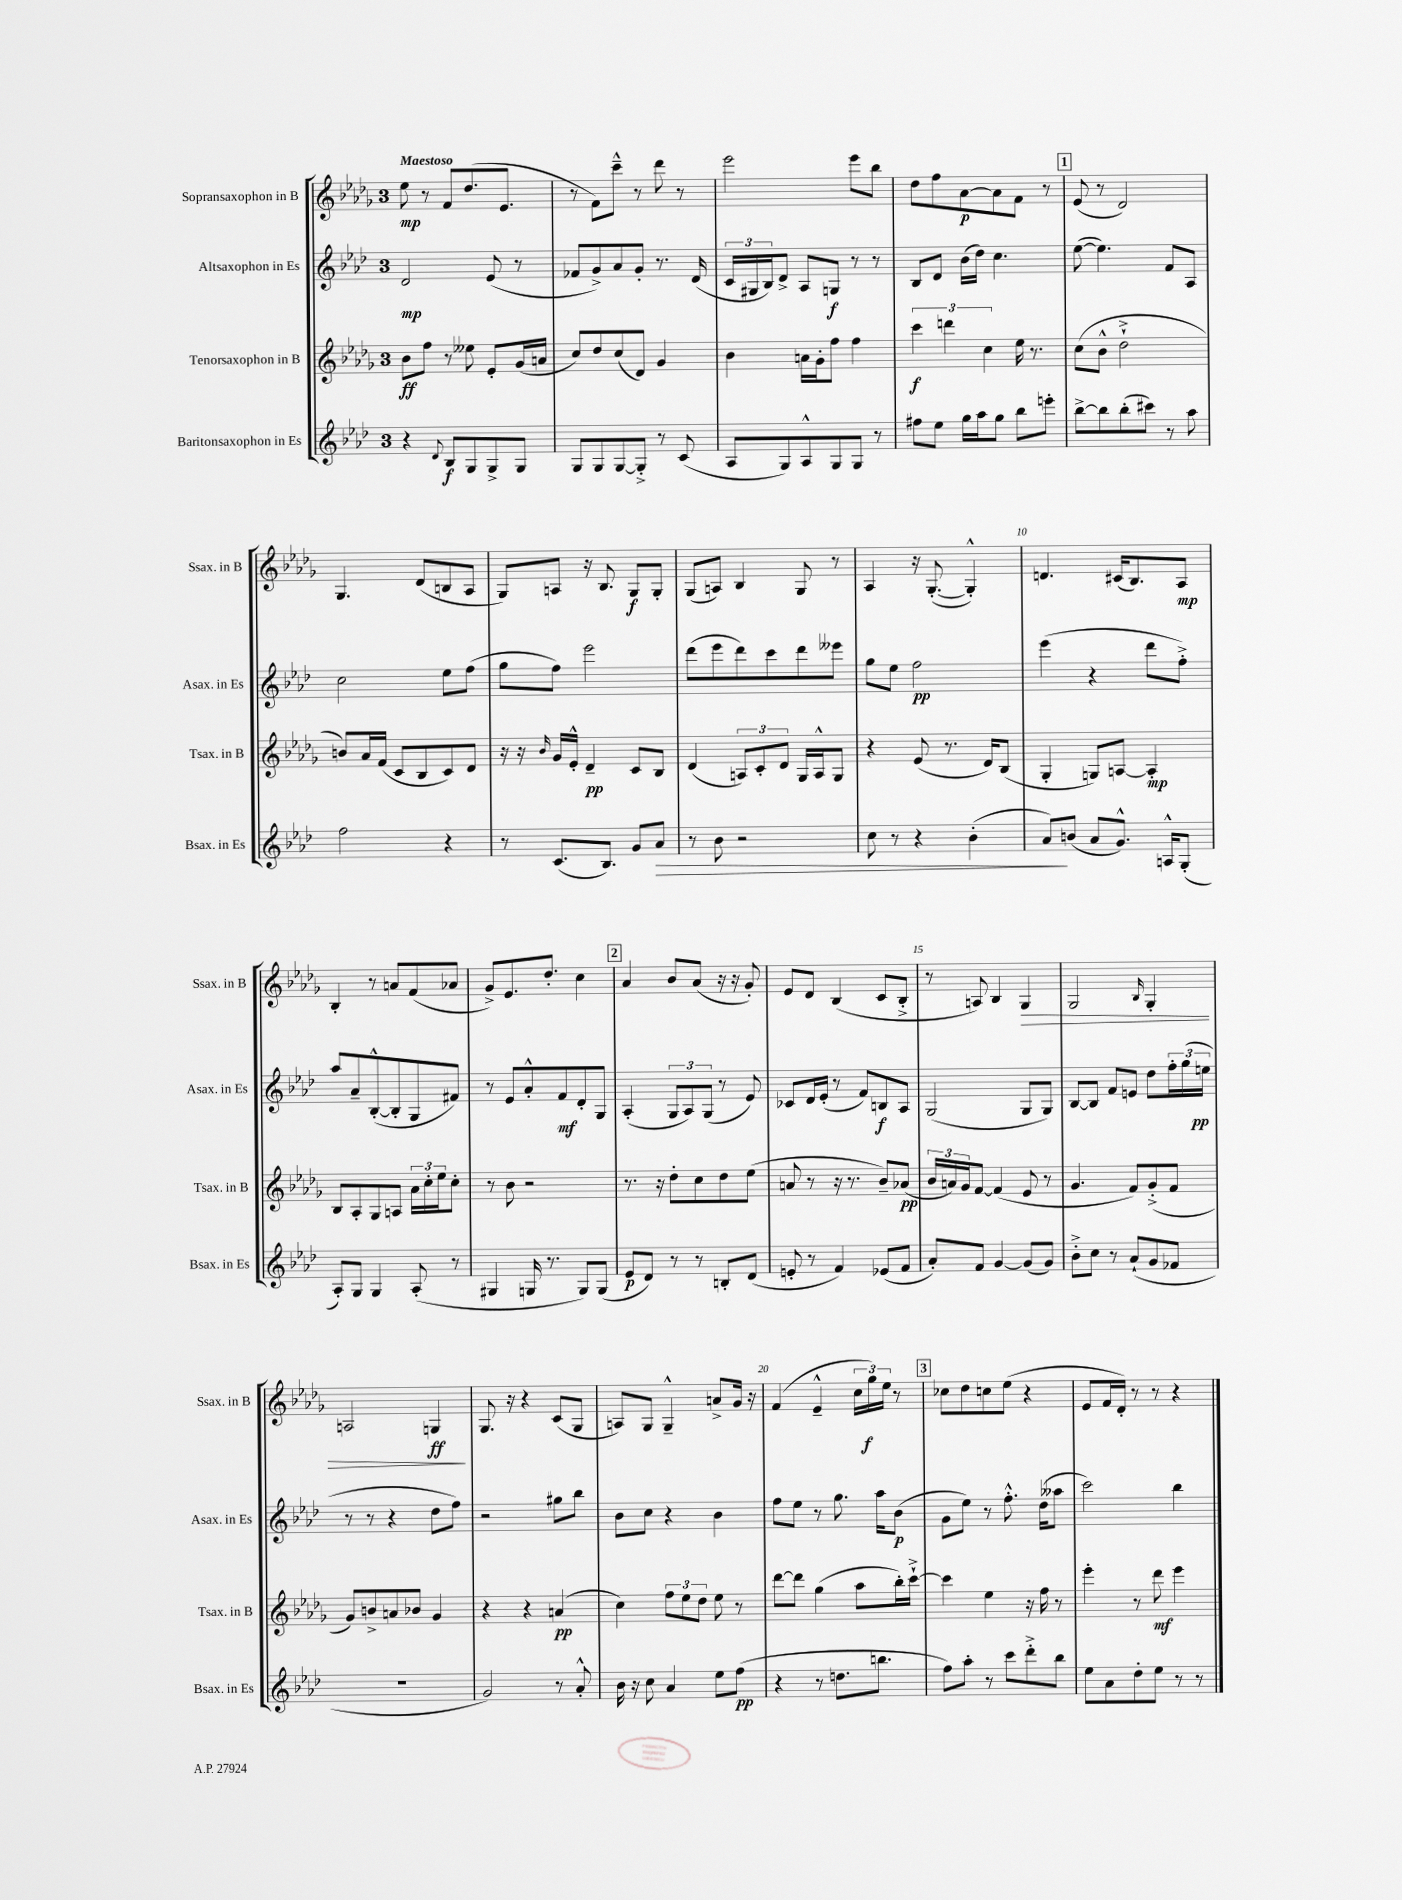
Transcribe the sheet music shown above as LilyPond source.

<<
\new StaffGroup <<
\new Staff = "s0" \with { instrumentName = "Sopransaxophon in B" shortInstrumentName = "Ssax. in B" } {
    \clef treble \key des \major \once \override Staff.TimeSignature.style = #'single-digit \time 3/4 \tempo "Maestoso"
    ees''8\mp r8 f'8 des''8.( ees'8. |
    r8 f'8) c'''8---^ r8 des'''8 r8 |
    ees'''2 ees'''8 bes''8 |
    des''8 f''8 aes'8~\p aes'8 f'8 r8 |
    \mark \markup { \box "1" } ees'8( r8 des'2) |
    ges4. des'8( b8 aes8 |
    ges8) a8 r16 bes8. ges8\f ges8-. |
    ges8( a8) bes4 ges8 r8 |
    aes4 r16 ges8.~-.( ges4-.-^) |
    d'4. cis'16( bes8.) aes8\mp |
    bes4-. r8 a'8 f'8( aes'8 |
    ges'8->) ees'8. des''8.-. c''4 |
    \mark \markup { \box "2" } aes'4 bes'8 aes'8( r16 r16 ges'8-.) |
    ees'8 des'8 bes4( c'8 bes8-.-> |
    r8 a8) bes4 ges4\> |
    ges2 \grace { bes16 } ges4-. |
    a2 g4\ff\! |
    ges8. r16 r4 c'8( ges8 |
    a8) ges8 ges4---^ a'8-> ges'16 r16 |
    f'4( ees'4---^ \tuplet 3/2 { c''16 ges''16\f) ees''16 } r8 |
    \mark \markup { \box "3" } ces''8 des''8 c''8 ees''8( r4 |
    ees'8 f'16 des'16-.) r8 r8 r4 \bar "|." |
}
\new Staff = "s1" \with { instrumentName = "Altsaxophon in Es" shortInstrumentName = "Asax. in Es" } {
    \clef treble \key aes \major \once \override Staff.TimeSignature.style = #'single-digit \time 3/4
    des'2\mp ees'8( r8 |
    fes'8 g'8->) aes'8 g'8-. r8. des'16( |
    \tuplet 3/2 { c'16 gis16 bes16) } des'8-> aes8 g8\f r8 r8 |
    bes8 des'8 bes'16( des''16) c''4. |
    \mark \markup { \box "1" } ees''8~( ees''4.) f'8 aes8 |
    c''2 ees''8 f''8( |
    g''8 f''8) ees'''2 |
    des'''8( ees'''8 des'''8) c'''8 des'''8 eeses'''8 |
    g''8 ees''8 f''2\pp |
    ees'''4( r4 des'''8 f''8-.->) |
    aes''8 aes'8-- bes8~-.-^( bes8-. g8 fis'8) |
    r8 ees'8 aes'8-.-^ f'8\mf des'8-. g8 |
    \mark \markup { \box "2" } aes4-.( \tuplet 3/2 { g8 aes8) g8( } r8 ees'8) |
    ces'8 des'16 ees'16-.( r8 f'8) b8\f aes8 |
    g2( g8 g8) |
    bes8~ bes8 f'8 e'8 des''8 \tuplet 3/2 { f''16-. g''16( e''16\pp } |
    r8 r8 r4 des''8 f''8) |
    r2 gis''8 bes''8 |
    bes'8 c''8 r4 bes'4 |
    f''8 ees''8 r8 g''8. aes''16 bes'8\p( |
    \mark \markup { \box "3" } g'8 ees''8) r8 f''8.-.-^ des''16( aeses''8 |
    c'''2) bes''4 \bar "|." |
}
\new Staff = "s2" \with { instrumentName = "Tenorsaxophon in B" shortInstrumentName = "Tsax. in B" } {
    \clef treble \key des \major \once \override Staff.TimeSignature.style = #'single-digit \time 3/4
    bes'8\ff f''8 r8 eeses''8 ees'8-. ges'16( a'16 |
    c''8) des''8 c''8( des'8) ges'4 |
    bes'4 a'16 ges'16-. f''8 f''4 |
    \tuplet 3/2 { c'''4\f d'''4 c''4 } ees''16 r8. |
    \mark \markup { \box "1" } c''8( bes'8-^ des''2-!-> |
    b'8) aes'16 f'16( c'8 bes8 c'8) des'8 |
    r16 r16 \grace { bes'16 } ges'16 ees'16-.-^ des'4--\pp c'8 bes8 |
    des'4( \tuplet 3/2 { a8) c'8-. des'8 } ges16 a16-^ ges8 |
    r4 ees'8( r8. des'16) bes8( |
    ges4-. g8) a8~ a4-.\mp |
    bes8 aes8-. ges8 a8 \tuplet 3/2 { aes'16 c''16-. ees''16 } c''8-. |
    r8 bes'8 r2 |
    \mark \markup { \box "2" } r8. r16 des''8-. c''8 des''8 ees''8( |
    a'8 r8 r16 r8. bes'8--) aes'8\pp( |
    \tuplet 3/2 { bes'16 a'16) ges'16 } f'8~ f'4( ees'8 r8 |
    ges'4. f'8) ges'8-.->( f'8 |
    ges'8) b'8-> a'8 bes'8 ges'4 |
    r4 r4 a'4\pp( |
    c''4) \tuplet 3/2 { f''8 ees''8 des''8 } ees''8 r8 |
    des'''8~ des'''8 ges''4( aes''8 bes''16-.) c'''16~-!-> |
    \mark \markup { \box "3" } c'''4 ees''4 r16 f''16 r8 |
    ees'''4-. r8 des'''8\mf ees'''4 \bar "|." |
}
\new Staff = "s3" \with { instrumentName = "Baritonsaxophon in Es" shortInstrumentName = "Bsax. in Es" } {
    \clef treble \key aes \major \once \override Staff.TimeSignature.style = #'single-digit \time 3/4
    r4 \appoggiatura { des'8 } bes8\f g8 g8-> g8 |
    g8 g8 g8~ g8-.-> r8 c'8( |
    aes8 g8) aes8-^ g8 g8 r8 |
    fis''8 ees''8 g''16 aes''16 g''8 bes''8 e'''8-. |
    \mark \markup { \box "1" } bes''8~-> bes''8 bes''8-.( cis'''8) r8 aes''8 |
    f''2 r4 |
    r8 c'8.( bes8.) g'8 aes'8\> |
    r8 bes'8 r2 |
    c''8 r8 r4 bes'4-.( |
    aes'8\!) b'8( aes'8 g'8.-^) a16-^ g8-.( |
    aes8-.) g8 g4 aes8-.( r8 |
    gis4 g16 r8. g8) g8( |
    \mark \markup { \box "2" } ees'8\p des'8) r8 r8 b8-. des'8( |
    e'8-. r8 f'4) ees'8( f'8 |
    aes'8-.) f'8 g'4~ g'8( g'8) |
    bes'8-.-> c''8 r8 aes'8-!( g'8 fes'8 |
    R2. |
    g'2) r8 aes'8-.-^ |
    bes'16 r16 c''8 aes'4 ees''8 f''8\pp( |
    r4 r8 d''8. b''8. |
    \mark \markup { \box "3" } f''8) aes''8-. r8 c'''8 des'''8-.-> bes''8 |
    ees''8 aes'8 des''8-. ees''8 r8 r8 \bar "|." |
}
>>
>>
\layout { \context { \Score \override BarNumber.break-visibility = ##(#f #t #t) barNumberVisibility = #(every-nth-bar-number-visible 5) } }
